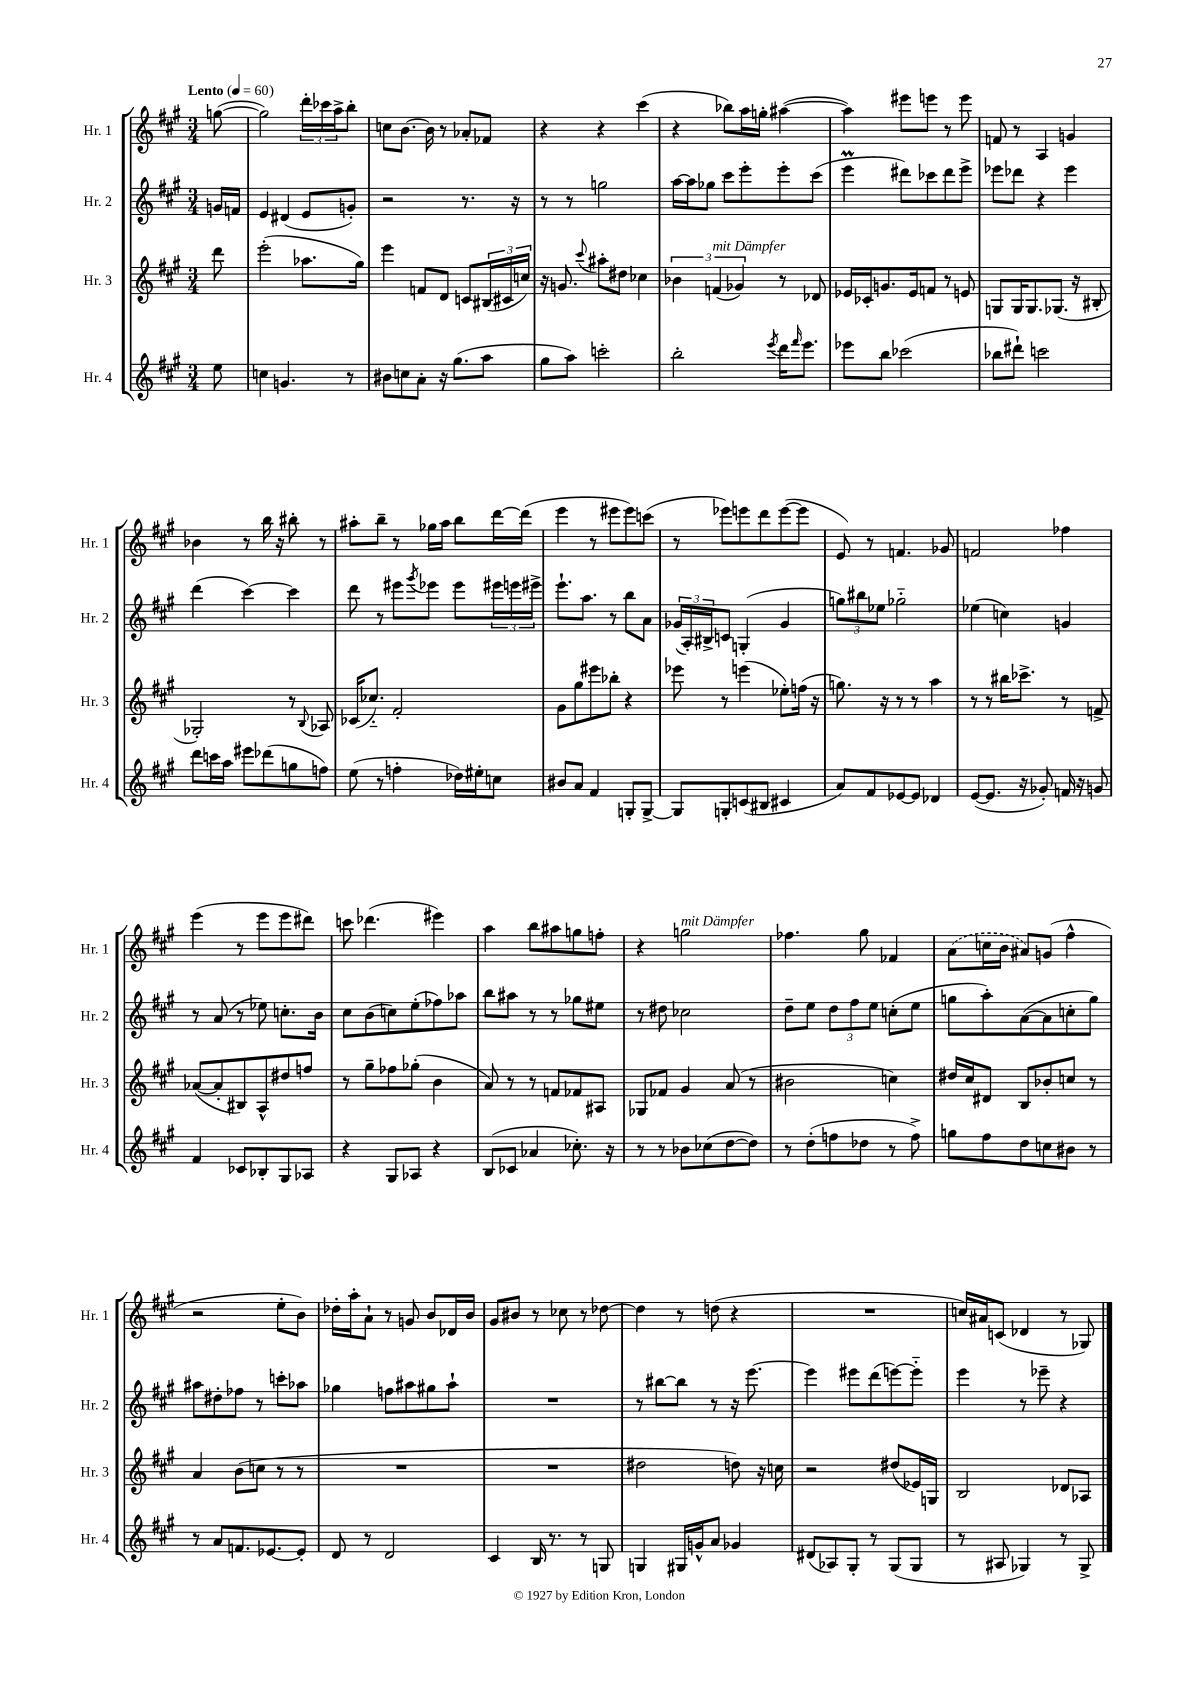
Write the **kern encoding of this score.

**kern	**kern	**kern	**kern
*part4	*part3	*part2	*part1
*staff4	*staff3	*staff2	*staff1
*I"Hr. 4	*I"Hr. 3	*I"Hr. 2	*I"Hr. 1
*I'Hr. 4	*I'Hr. 3	*I'Hr. 2	*I'Hr. 1
*clefG2	*clefG2	*clefG2	*clefG2
*k[f#c#g#]	*k[f#c#g#]	*k[f#c#g#]	*k[f#c#g#]
*M3/4	*M3/4	*M3/4	*M3/4
*MM60	*MM60	*MM60	*MM60
=	=	=	=
!	!	!	!LO:TX:a:B:t=Lento
8ee\	8ddd\	16gn/LL	([8ggn\
.	.	16fn/JJ	.
=1	=1	=1	=1
4ccn\	(2eee'\	4e/	2gg\])
4.gn/	.	(4d#X/	.
.	8.aa-X\L	8e/L	24ddd'\LL
.	.	.	24ccc-X\
.	.	.	24aa^\J
8r	.	8gn'/J)	8bb'\J
.	16gg#\Jk)	.	.
=2	=2	=2	=2
8b#X\L	4eee\	2r	8ccn\L
8ccn\	.	.	[8.b\J
8a'\J	8fn/L	.	.
.	.	.	16b\]
16r	8d/J	.	8r
(8.gg#\L	.	.	.
.	8cn/L	8.r	8a-X'/L
8aa\J	(24B#X/L	.	8f-X/J
.	24c#X/	.	.
.	.	16r	.
.	24ccn/JJ)	.	.
=3	=3	=3	=3
8gg#\L	16r	8r	4r
.	8.gn/	.	.
8aa\J)	.	8r	.
.	8qqccc#/	.	.
2cccn'\	8aa#X'\L	2ggn\	4r
.	8dd#X\J	.	.
.	4cc-X\	.	(4ccc#\
=4	=4	=4	=4
2bb'\	6b-X\	[16aa\LL	4r
.	.	16aa\J]	.
.	.	8gg-X\J	.
!	!LO:TX:a:i:t=mit Dämpfer	!	!
.	(6fn/	.	.
.	.	8ccc#\L	8bb-X\L)
.	6g-X/)	.	.
.	.	8eee'\	16aa\L
.	.	.	16ggn'\JJ
8qeee/	.	.	.
16ddd\KL	8r	8eee'\	([4aa#X\
16qqfff#/	.	.	.
8.eee\J	.	.	.
.	8d-X/	(8ccc#\J	.
=5	=5	=5	=5
8eee-X\L	16e-X/LL	4eeeM\	4aa#\])
.	16c-X'/J	.	.
8bb\J	8.gn/	.	.
(2ccc-X\	.	8ddd#X\L)	8eee#X\L
.	16e-/k	.	.
.	8fn/J	8ccc-X\	8eeen\J
.	8r	8ddd#\	8r
.	8en/	8eee^\J	8eee\
=6	=6	=6	=6
8bb-X\L	8Gn/L	8eee-X\L	8fn/
8ddd#X`\J)	16G/K	8ddd-X\J	8r
.	8.G/	.	.
2cccn\	.	4r	4A/
.	(8.G-X/J	.	.
.	.	4eee-\	4gn/
.	16r	.	.
.	8B#X'/	.	.
!!LO:LB:g=z
=7	=7	=7	=7
8ddd\L	2G-X'/)	(4ddd\	4b-X\
16cccn\L	.	.	.
16aa\JJ	.	.	.
8eee#X\L	.	[4ccc#\)	8r
(8ddd-X\	.	.	16bb\
.	.	.	16r
8ggn\	8r	4ccc#\]	8bb#X'\
.	8qqB/	.	.
8ffn\J)	8A-X/	.	8r
=8	=8	=8	=8
(8ee\	(16c-X/KL	8ddd\	8aa#X'\L
.	8.cc-X/J)	.	.
8r	.	8r	8bb~\J
4ffn'\	2f#'/	8eee#X\L	8r
.	.	8qggg#/	.
.	.	8eee-X\J	16gg-X\LL
.	.	.	16aa#\JJ
16dd-X\LL)	.	8eee-\L	8bb\L
16ee#X'\J	.	.	.
8ccn\J	.	24eee#X\L	[16ddd\L
.	.	24eeen\	.
.	.	.	(16ddd\JJ]
.	.	24eee#X^\JJ	.
=9	=9	=9	=9
8b#X/L	8g#\L	8.eee`\L	4eee\
8a/J	8gg#\	.	.
.	.	8.aa\J	.
4f#/	8eee#X\	.	8r
.	8bb-X'\J	8r	8eee#X\L
8Gn'/L	4r	8bb\L	8eee#\)
[8G^/J	.	8a\J	(8cccn\J
=10	=10	=10	=10
8G/L]	8eee-X\	(24g-X/LL	8r
.	.	24A'/)	.
.	.	24B#X^/J	.
8Gn'/	8r	8cn/J	8eee-X\L)
(8cn/	(4eeen\	(4Gn'/	8eeen\
8B#X/J	.	.	8ddd\
4c#X/	8ee-X'\L)	4g-/	([8eee\
.	(16ffn\Jk	.	8eee\J]
.	16r	.	.
=11	=11	=11	=11
8a/L)	8.ggn\)	12ggn\L)	8e/)
.	.	12bb#X\	.
8f#/	.	.	8r
.	.	12ee-X\J	.
.	16r	.	.
[8e-X/	8r	2gg-X\	4.fn/
8e-/J]	8r	.	.
4d-X/	4aa\	.	.
.	.	.	8g-X/
=12	=12	=12	=12
([8e/L	8r	(4ee-X\	2fn/
8.e/J]	8r	.	.
.	16bb#X\KL	4ccn\)	.
16r	8.ccc-X^\J	.	.
8g-X'/)	.	.	.
16fn/	8r	4gn/	4ff-X\
16r	.	.	.
8gn/	8fn^/	.	.
!!LO:LB:g=z
=13	=13	=13	=13
4f#/	([8a-X/L	8r	(4eee\
.	8a-'/]	(8a/	.
8c-X/L	8B#X/)	8r	8r
8B-X'/	8A^^/	8ee-X\)	8eee\L
8G#/	8dd#X/	8.ccn'\L	8eee\
8A-X/J	8ffn/J	.	8ddd#X\J)
.	.	16b\Jk	.
=14	=14	=14	=14
4r	8r	8cc#\L	8cccn\
.	8gg#~\L	(8b\	(4.ddd-X\
8G#/L	8ff-X\	8ccn\)	.
8A-X/J	(8gg-X'\J	(8ee'\	.
4r	4b\	8ff-X\)	4eee#X\)
.	.	8aa-X\J	.
=15	=15	=15	=15
(8B/L	8a/)	8bb\L	4aa\
8c-X/J	8r	8aa#X\J	.
4a-X/	8r	8r	8bb\L
.	8fn/L	8r	8aa#X\
8.cc-X'\)	8f-X/	8gg-X\L	8ggn\
.	8A#X/J	8ee#X\J	8ffn'\J
16r	.	.	.
=16	=16	=16	=16
8r	8G-X/L	8r	4r
8r	8f-X/J	8dd#X\	.
!	!	!	!LO:TX:a:i:t=mit Dämpfer
8b-X\L	4g#/	2cc-X\	2ggn\
(8cc-X\	.	.	.
[8dd\	(8a/	.	.
8dd\J])	8r	.	.
=17	=17	=17	=17
8r	2b#X\	8dd~\L	4.ff-X\
(8dd'\L	.	8ee\J	.
8ffn\	.	12dd\L	.
.	.	12ff#\	.
8dd-X\J	.	.	8gg#\
.	.	12ee\J	.
8r	4ccn\)	(8ccn'\L	4f-X/
8ff^\)	.	8ee\J	.
=18	=18	=18	=18
8ggn\L	16dd#X/LL	8ggn\L	(8a\L
.	16cc#/J	.	.
8ff#\	8d#X/J	8aa'\)	16ccn\L
.	.	.	16b\JJ
8dd\	8B/L	([8a\	8a#X/L)
8ccn\	8b-X'/	8a\]	(8gn/J
8b#X\J	8ccn/J	8ccn'\	4ff#^^\
8r	8r	8gg\J)	.
!!LO:LB:g=z
=19	=19	=19	=19
8r	4a/	8aa#X\L	2r
8a/L	.	8dd#X'\	.
8.fn/	(8b\L	8ff-X\J	.
.	8ccn\J	8r	.
[8.e-X/	.	.	.
.	8r	8cccn'\L	8ee'\L
8e-'/J]	8r	8aa-X\J	8b\J)
=20	=20	=20	=20
8d/	2.r	4gg-X\	16dd-X'\LL
.	.	.	16aa'\J
8r	.	.	8a`\J
2d/	.	8ffn\L	8r
.	.	8aa#X\	8gn/
.	.	8gg#X\	8b/L
.	.	8aa#`\J	16d-X/L
.	.	.	16b/JJ
=21	=21	=21	=21
4c#/	2.r	2.r	8g#/L
.	.	.	8b#X/J
16B/	.	.	8r
8.r	.	.	.
.	.	.	8cc-X\
8r	.	.	8r
8Gn/	.	.	[8dd-X\
=22	=22	=22	=22
4Gn/	2dd#X\	8r	4dd-\]
.	.	[8bb#X\L	.
16G#X/LL	.	8bb#\J]	8r
16gn^^/J	.	.	.
8a/J	.	8r	(8ddn\
4g-X/	8ddn\)	16r	4r
.	.	[8.eee\	.
.	16r	.	.
.	16ccn\	.	.
=23	=23	=23	=23
(8d#X/L	2r	4eee\]	2.r
8A-X/)	.	.	.
8G#'/J	.	8eee#X\L	.
8r	.	(8ddd\	.
(8G#/L	(8dd#X/L	[8eeen\)	.
8G#/J	16e-X/L)	8eee\J]	.
.	16Gn/JJ	.	.
=24	=24	=24	=24
8r	2B/	4eee\	16ccn/LL)
.	.	.	16a#X/J
8A#X/	.	.	(8cn/J
4G-X/)	.	8r	4d-X/
.	.	8eee-X~\	.
8r	8d-X/L	4r	8r
8G-^/	8A-X/J	.	8G-X/)
==	==	==	==
*-	*-	*-	*-
